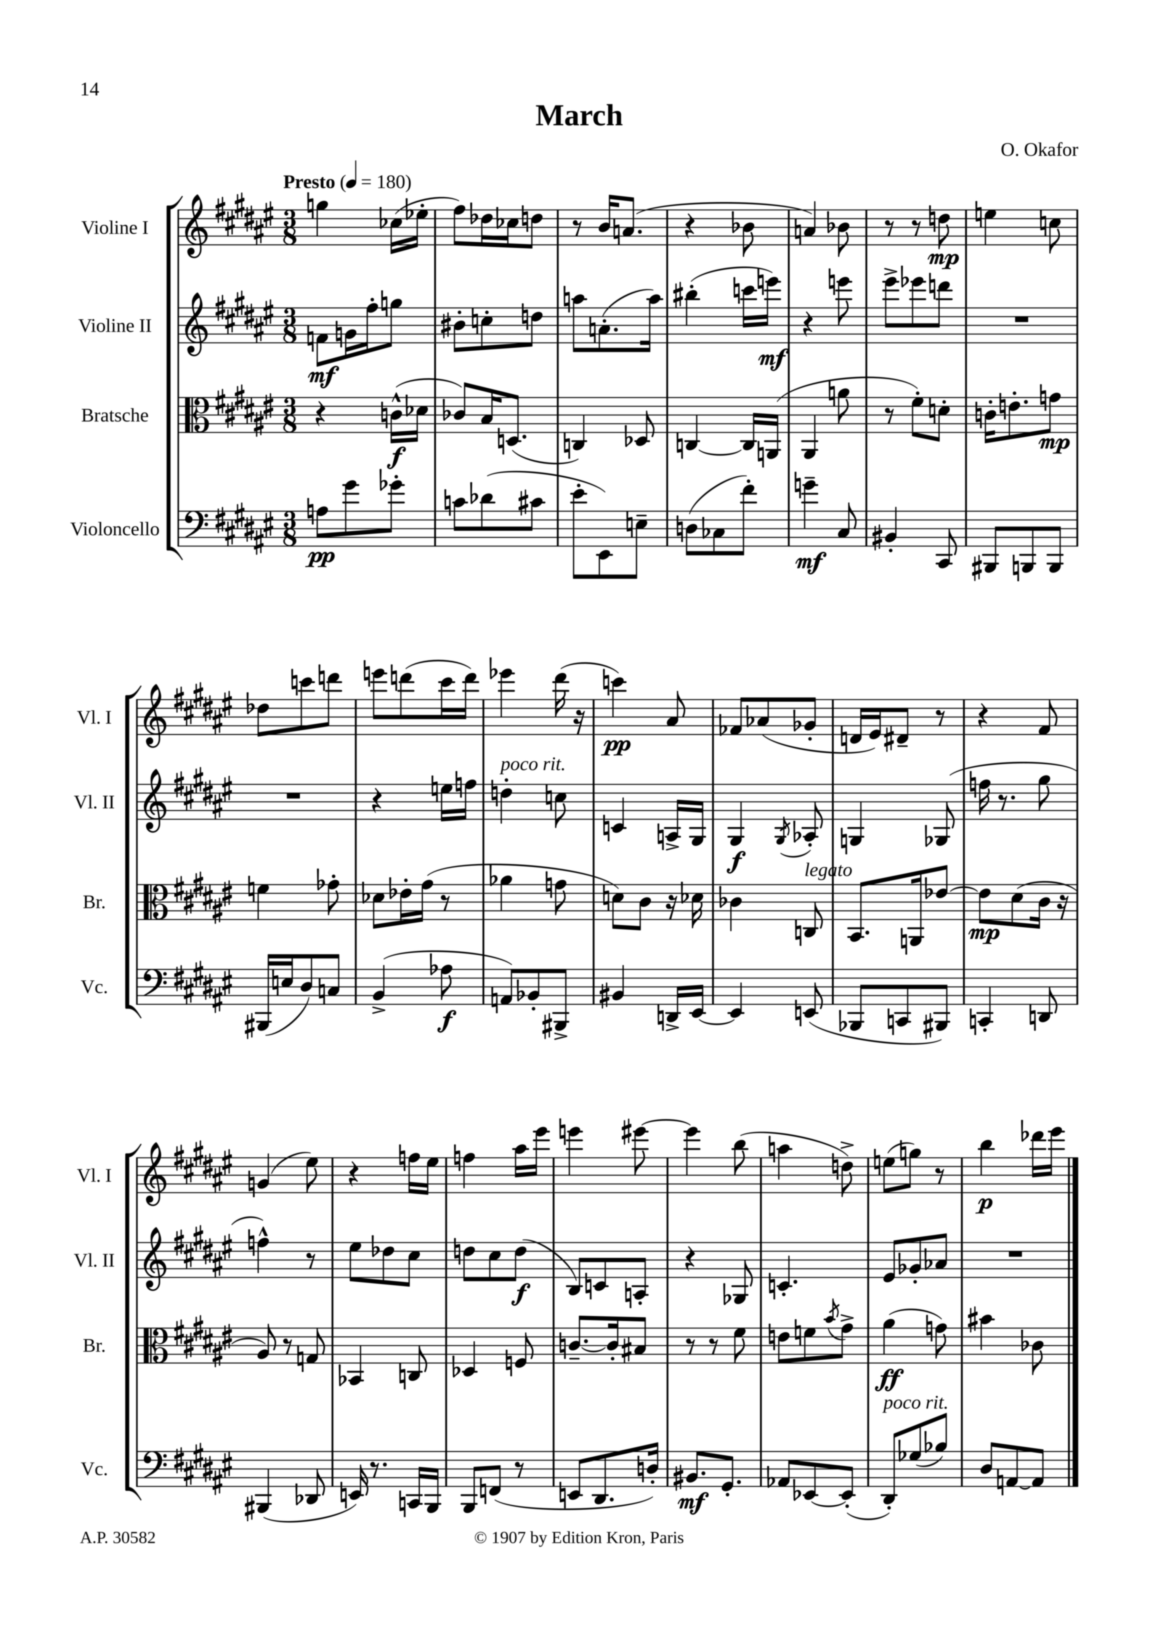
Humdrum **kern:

**kern	**kern	**kern	**kern
*staff4	*staff3	*staff2	*staff1
*clefF4	*clefC3	*clefG2	*clefG2
*k[f#c#g#d#a#e#]	*k[f#c#g#d#a#e#]	*k[f#c#g#d#a#e#]	*k[f#c#g#d#a#e#]
*M3/8	*M3/8	*M3/8	*M3/8
*MM180	*MM180	*MM180	*MM180
8A	4r	8f	4gg
8g#	.	16g	.
.	.	16ff#'	.
8g-'	(16c^^	8gg	(16cc-
.	16d-	.	16ee-'
=	=	=	=
8c	8c-)	8b#'	8ff#)
(8d-	16B	8cc'	16dd-
.	(8.D	.	16cc-
8c#	.	8dd	8dd
=	=	=	=
8e#'	4C)	8aa	8r
8EE#)	.	(8.a'	16b
.	.	.	(8.a
8E~	8D-	.	.
.	.	16aa)	.
=	=	=	=
(8D	[4C	(4bb#'	4r
8C-	.	.	.
8f#')	16C]	16ccc	8b-
.	(16AA	16eee)	.
=	=	=	=
4g~	4AA#	4r	4a)
8C#	8a	8eee	8b-
=	=	=	=
4BB#'	8r	8eee#^	8r
.	8f#')	8eee-	8r
8CC#	8d'	8ddd	8dd
=	=	=	=
8BBB#	16c'	4.r	4ee
.	8.e'	.	.
8BBB	.	.	.
8BBB	8g	.	8cc
=	=	=	=
(16BBB#	4f	4.r	8dd-
16E	.	.	.
8D#)	.	.	8ccc
8C	8g-'	.	8ddd
=	=	=	=
(4BB^	8d-	4r	8eee
.	16e-'	.	(8ddd
.	(16g#	.	.
8A-	8r	16ee	16ccc#
.	.	16ff	16ddd)
=	=	=	=
8AA)	4a-	4dd'	4eee-
8BB-'	.	.	.
8BBB#^	8g	8cc	(16ddd#
.	.	.	16r
=	=	=	=
4BB#	8d)	4c	4ccc)
.	8c#	.	.
16DD^	16r	16A^	8a#
[16EE#	16d-	16G#	.
=	=	=	=
4EE#]	4c-	4G#	8f-
.	.	.	(8a-
.	.	8qG#	.
(8EE	8C	8A-'	8g-'
=	=	=	=
8BBB-	8.BB	4G	16d
.	.	.	16e#)
8CC	.	.	8d#~
.	16AA	.	.
8BBB#)	[8e-	(8G-	8r
=	=	=	=
4CC'	8e-]	16ff	4r
.	.	8.r	.
.	(8d#	.	.
8DD	16c#	8gg#	8f#
.	16r	.	.
=	=	=	=
(4BBB#	8A#)	4ff^^)	(4g
.	8r	.	.
8DD-	8G	8r	8ee#)
=	=	=	=
16EE)	4BB-	8ee#	4r
8.r	.	.	.
.	.	8dd-	.
16CC	8C	8cc#	16ff
16BBB	.	.	16ee#
=	=	=	=
8BBB	4D-	8dd	4ff
(8FF	.	8cc#	.
8r	8F	(8dd	16aa#
.	.	.	16eee#
=	=	=	=
8EE	[8.c~	8B)	4eee
8.DD#	.	8c	.
.	16c']	.	.
.	8B#	8A'	[8eee#
16D')	.	.	.
=	=	=	=
8.BB#	8r	4r	4eee#]
.	8r	.	.
8.GG#'	.	.	.
.	8f#	8G-	(8bb
=	=	=	=
8AA-	8e	4.c'	4aa
[8EE-	8f	.	.
.	8qb	.	.
(8EE-']	8g#^	.	8dd^)
=	=	=	=
8DD#')	(4a#	8e#	(8ee
(8G-	.	8g-'	8gg)
8B-)	8g)	8a-	8r
=	=	=	=
8D#	4b#	4.r	4bb
[8AA	.	.	.
8AA]	8c-	.	16ddd-
.	.	.	16eee#
==	==	==	==
*-	*-	*-	*-
